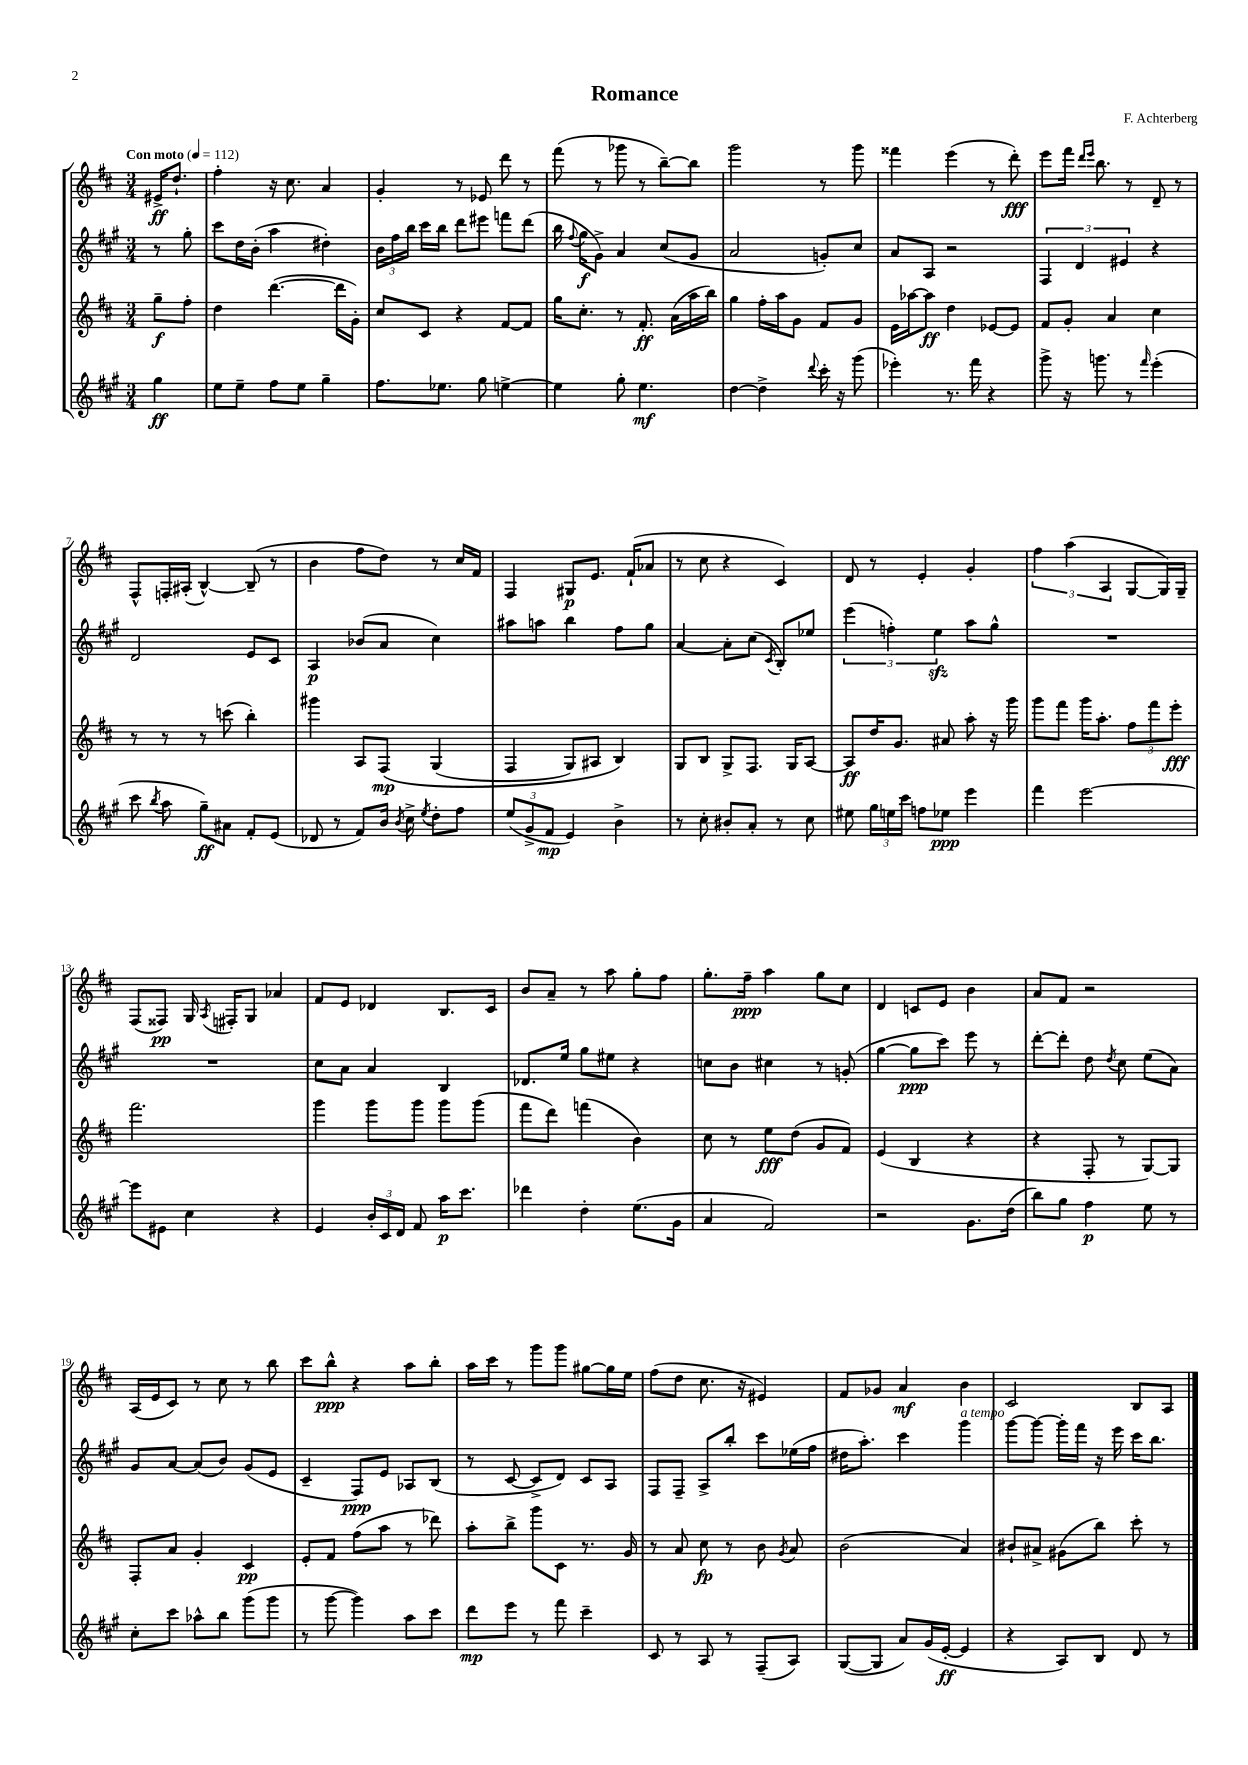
\header { title = "Romance" composer = "F. Achterberg" }
<<
\new StaffGroup <<
\new Staff = "s0" {
    \clef treble \key d \major \numericTimeSignature \time 3/4 \partial 4 \tempo "Con moto" 4 = 112
    \autoBeamOff eis'16[->\ff d''8.]-! |
    fis''4-. r16 cis''8. a'4 |
    g'4-. r8 ees'8 d'''8 r8 |
    fis'''8( r8 ges'''8 r8 b''8[~--) b''8] |
    g'''2 r8 g'''8 |
    fisis'''4 e'''4( r8 d'''8-.\fff) |
    e'''8[ fis'''16] \grace { d'''16[ e'''16] } b''8. r8 d'8-- r8 |
    fis8[-^ f16-. ais16]-.( b4~-^) b8--( r8 |
    b'4 fis''8[ d''8]) r8 cis''16[ fis'16] |
    fis4 gis8[\p e'8.] fis'16[-!( aes'8] |
    r8 cis''8 r4 cis'4) |
    d'8 r8 e'4-. g'4-. |
    \tuplet 3/2 { fis''4 a''4( a4 } g8[~ g16) g16]-- |
    fis8[( fisis8]\pp) g16 \acciaccatura { a8 } fis16[-. g8] aes'4 |
    fis'8[ e'8] des'4 b8.[ cis'16] |
    b'8[ a'8]-- r8 a''8 g''8[-. fis''8] |
    g''8.[-. fis''16]--\ppp a''4 g''8[ cis''8] |
    d'4 c'8[ e'8] b'4 |
    a'8[ fis'8] r2 |
    a16[( e'16 cis'8]) r8 cis''8 r8 b''8 |
    cis'''8[ b''8]-^\ppp r4 a''8[ b''8]-. |
    a''16[ cis'''16] r8 g'''8[ g'''8] gis''8[~ gis''16 e''16] |
    fis''8[( d''8] cis''8. r16 eis'4) |
    fis'8[ ges'8] a'4\mf b'4 |
    cis'2 b8[ a8] \bar "|." |
}
\new Staff = "s1" {
    \clef treble \key a \major \numericTimeSignature \time 3/4 \partial 4
    \autoBeamOff r8 gis''8-. |
    cis'''8[ d''16 b'16]-.( a''4 dis''4-.) |
    \tuplet 3/2 { b'16[ fis''16 b''16] } cis'''16[ b''16] d'''8[ eis'''8] f'''8[ d'''8]( |
    b''16 \appoggiatura { fis''8 } gis''16[\f gis'8]->) a'4 cis''8[( gis'8] |
    a'2 g'8[-.) cis''8] |
    a'8[ a8] r2 |
    \tuplet 3/2 { fis4 d'4 eis'4 } r4 |
    d'2 e'8[ cis'8] |
    a4\p bes'8[( a'8] cis''4) |
    ais''8[ a''8] b''4 fis''8[ gis''8] |
    a'4~ a'8[-. cis''8]( \acciaccatura { cis'8 } b8[-.) ees''8] |
    \tuplet 3/2 { e'''4( f''4-.) e''4\sfz } a''8[ gis''8]-^ |
    R2. |
    R2. |
    cis''8[ a'8] a'4 b4 |
    des'8.[ e''16] gis''8[ eis''8] r4 |
    c''8[ b'8] cis''4 r8 g'8-.( |
    gis''4~ gis''8[\ppp cis'''8]) e'''8 r8 |
    d'''8[~-. d'''8]-. d''8 \acciaccatura { d''8 } cis''8 e''8[( a'8]) |
    gis'8[ a'8]~ a'8[( b'8]) gis'8[( e'8] |
    cis'4-- fis8[\ppp) e'8] aes8[ b8]( |
    r8 cis'8~ cis'8[-> d'8]) cis'8[ a8] |
    fis8[ fis8]-- a8[-> b''8]-. cis'''8[ ees''16( fis''16] |
    dis''16[ a''8.]-.) cis'''4 gis'''4^\markup { \italic "a tempo" } |
    gis'''8[~ gis'''8]~ gis'''16[-. fis'''16] r16 e'''16 cis'''16[ b''8.] \bar "|." |
}
\new Staff = "s2" {
    \clef treble \key d \major \numericTimeSignature \time 3/4 \partial 4
    \autoBeamOff g''8[--\f fis''8]-. |
    d''4 d'''4.~( d'''16[ g'16]-.) |
    cis''8[ cis'8] r4 fis'8[~ fis'8] |
    g''16[ cis''8.]-. r8 fis'8.-.\ff a'16[( a''16 b''16]) |
    g''4 fis''16[-. a''16 g'8] fis'8[ g'8] |
    e'16[ aes''16~ aes''8]\ff d''4 ees'8[~ ees'8] |
    fis'8[ g'8]-. a'4 cis''4 |
    r8 r8 r8 c'''8( b''4-.) |
    gis'''4 a8[ fis8]\mp\( g4( |
    fis4 g8[) ais8] b4\) |
    g8[ b8] g8[-> fis8.] g16[ a8]~ |
    a8[\ff d''16 g'8.] ais'8 a''8-. r16 g'''16 |
    g'''8[ fis'''8] g'''16[ a''8.]-. \tuplet 3/2 { fis''8[ fis'''8 e'''8]-.\fff } |
    fis'''2. |
    g'''4 g'''8[ g'''8] g'''8[ g'''8]( |
    fis'''8[ d'''8]) f'''4( b'4) |
    cis''8 r8 e''8[\fff d''8]( g'8[ fis'8]) |
    e'4( b4 r4 |
    r4 fis8-. r8 g8[~) g8] |
    fis8[-. a'8] g'4-. cis'4\pp |
    e'8[-. fis'8] fis''8[( a''8] r8 des'''8) |
    a''8[-. b''8]-> g'''8[ cis'8] r8. g'16 |
    r8 a'8 cis''8\fp r8 b'8 \acciaccatura { g'8 } a'8 |
    b'2( a'4) |
    bis'8[-! ais'8]-> gis'8[( b''8]) cis'''8-. r8 \bar "|." |
}
\new Staff = "s3" {
    \clef treble \key a \major \numericTimeSignature \time 3/4 \partial 4
    \autoBeamOff gis''4\ff |
    e''8[ e''8]-- fis''8[ e''8] gis''4-- |
    fis''8.[ ees''8.] gis''8 e''4~-> |
    e''4 gis''8-. e''4.\mf |
    d''4~ d''4-> \appoggiatura { d'''8 } cis'''16-. r16 gis'''8( |
    ees'''4-.) r8. fis'''16 r4 |
    gis'''8-> r16 g'''8. r8 \grace { fis'''16 } e'''4-.( |
    cis'''8 \acciaccatura { b''8 } a''8 gis''8[--\ff) ais'8] fis'8[-. e'8]( |
    des'8 r8 fis'8[) b'16] \acciaccatura { b'8 } cis''16-> \acciaccatura { e''8 } d''8[-. fis''8] |
    \tuplet 3/2 { e''8[( gis'8-> fis'8]\mp } e'4) b'4-> |
    r8 cis''8-. bis'8[-. a'8]-. r8 cis''8 |
    eis''8 \tuplet 3/2 { gis''16[ e''16 cis'''16] } f''8[ ees''8]\ppp e'''4 |
    fis'''4 e'''2~ |
    e'''8[ eis'8] cis''4 r4 |
    e'4 \tuplet 3/2 { b'16[-. cis'16 d'16] } fis'8 a''16[\p cis'''8.] |
    des'''4 d''4-. e''8.[( gis'16] |
    a'4 fis'2) |
    r2 gis'8.[ d''16]( |
    b''8[) gis''8] fis''4\p e''8 r8 |
    cis''8[-. cis'''8] aes''8[-^ b''8] gis'''8[( gis'''8] |
    r8 gis'''8~ gis'''4) a''8[ cis'''8] |
    d'''8[\mp e'''8] r8 fis'''8 cis'''4-- |
    cis'8 r8 a8 r8 fis8[--( a8]) |
    gis8[~( gis8] a'8[) gis'16( e'16]~-.\ff e'4 |
    r4 a8[) b8] d'8 r8 \bar "|." |
}
>>
>>
